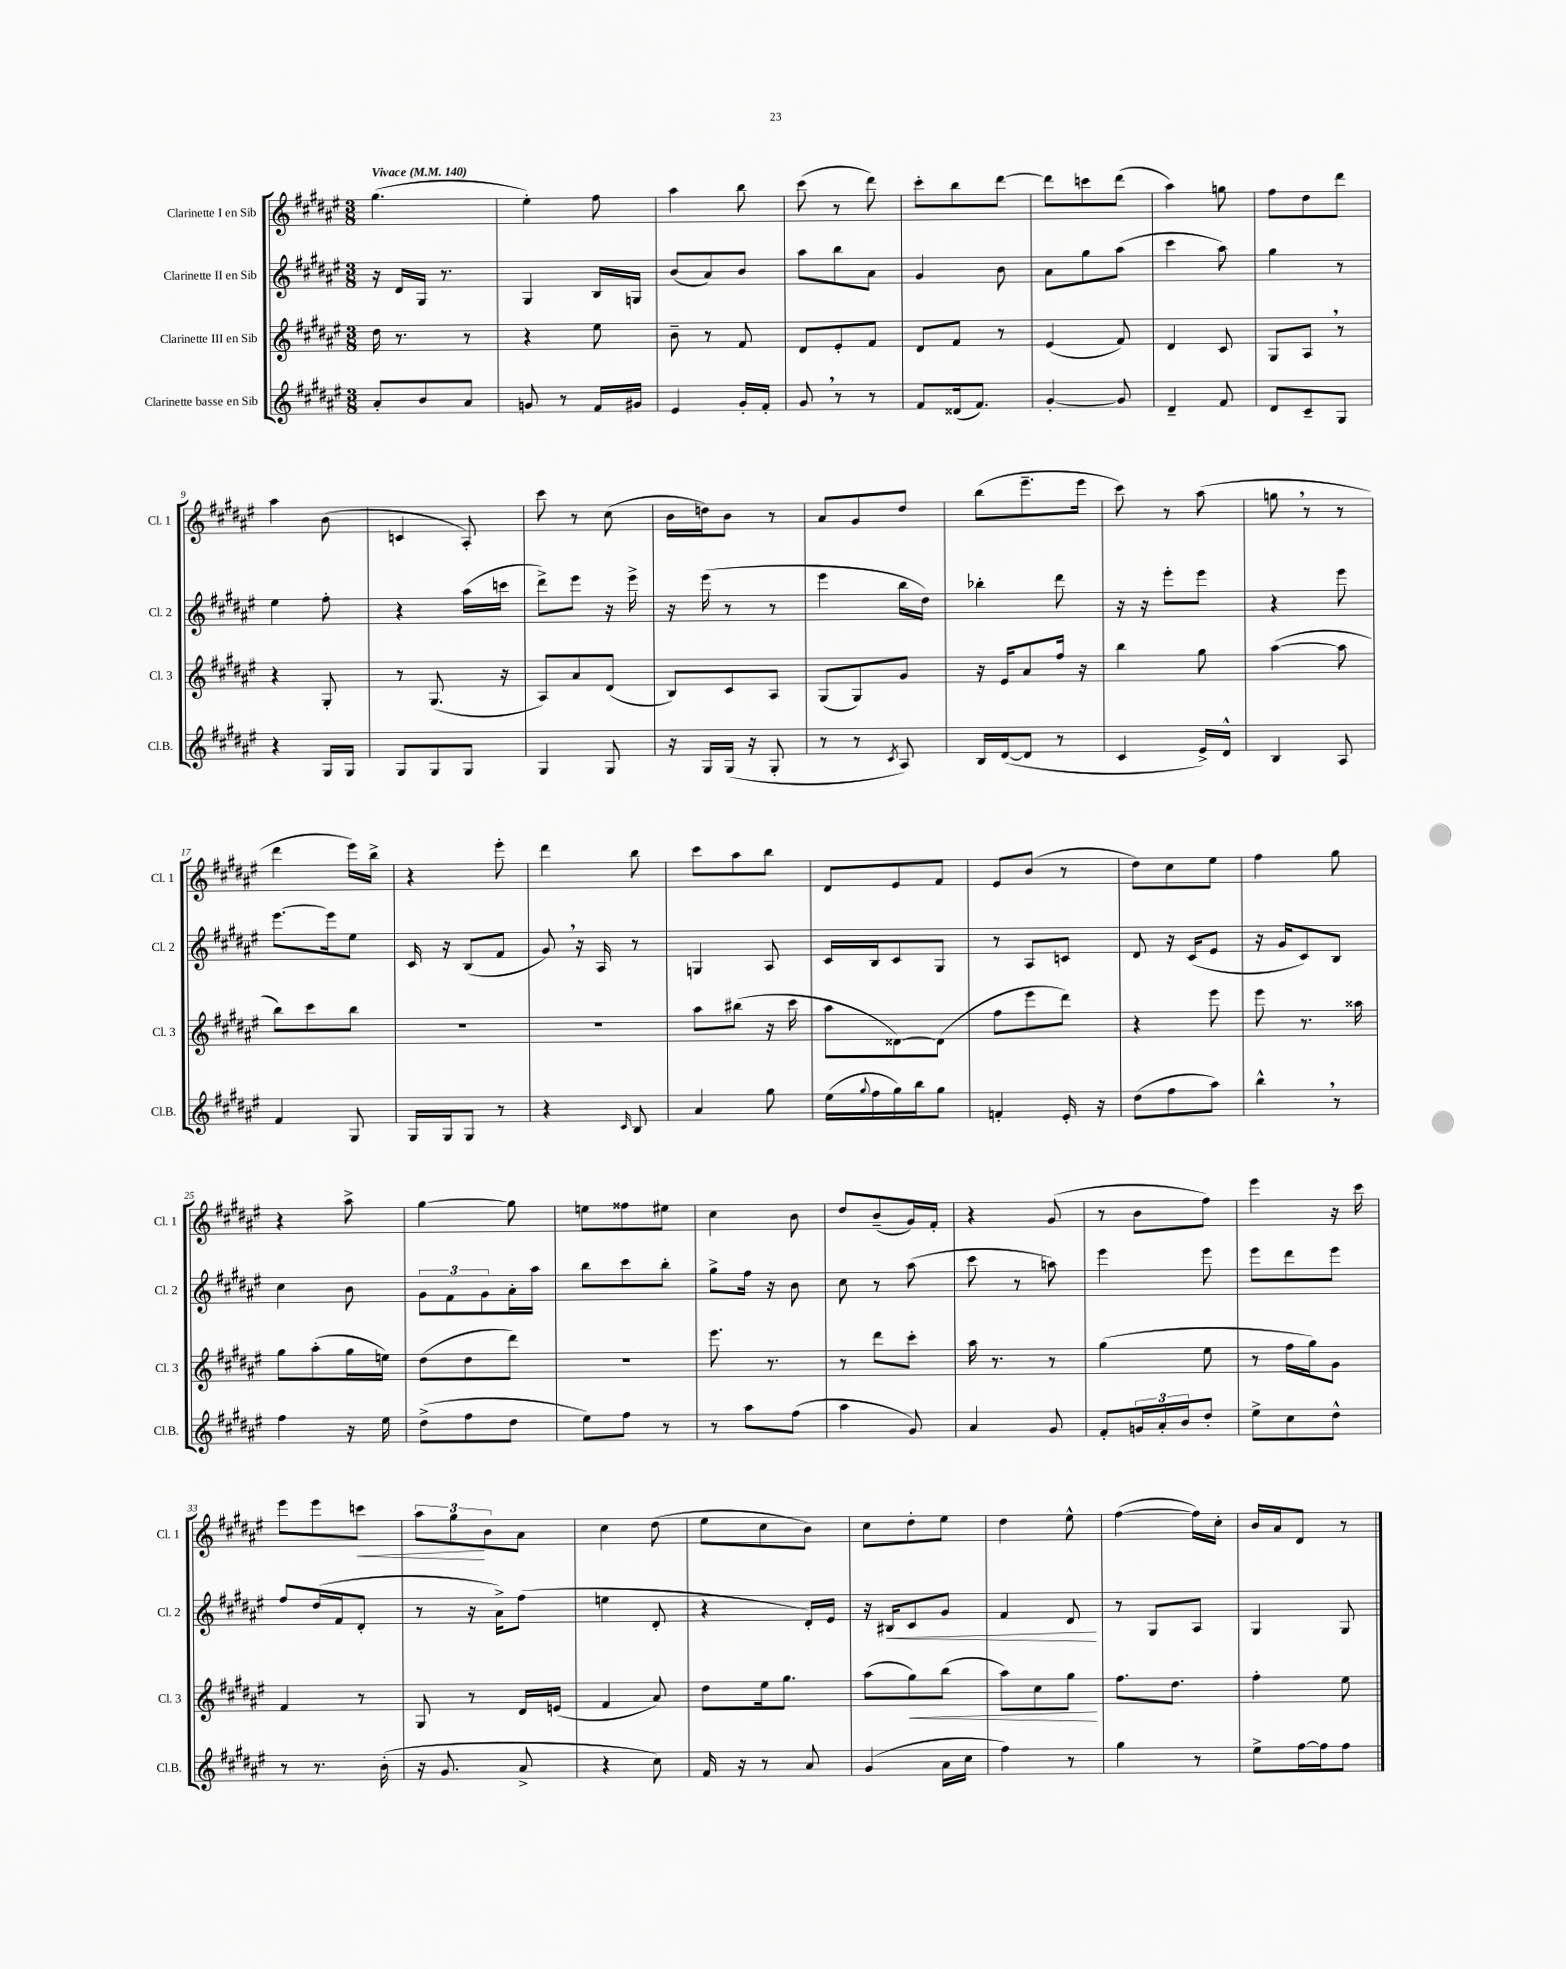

**kern	**kern	**kern	**kern
*staff4	*staff3	*staff2	*staff1
*clefG2	*clefG2	*clefG2	*clefG2
*k[f#c#g#d#a#e#]	*k[f#c#g#d#a#e#]	*k[f#c#g#d#a#e#]	*k[f#c#g#d#a#e#]
*M3/8	*M3/8	*M3/8	*M3/8
*MM140	*MM140	*MM140	*MM140
8a#'/L	16dd#\	16r	(4.gg#\
.	8.r	16d#/LL	.
8b/	.	16G#/JJ	.
.	.	8.r	.
8a#/J	8r	.	.
=	=	=	=
8g/	4r	4G#/	4ee#'\)
8r	.	.	.
16f#/LL	8ee#\	16B/LL	8ff#\
16g#/JJ	.	16G/JJ	.
=	=	=	=
4e#/	8b~\	(8b/L	4aa#\
.	8r	8a#/)	.
16g#'/LL	8f#/	8b/J	8bb\
16f#'/JJ	.	.	.
=	=	=	=
8g#/	8d#/L	8aa#\L	(8ccc#\
8r	8e#'/	8bb\	8r
8r	8f#/J	8a#\J	8ddd#\)
=	=	=	=
8f#/L	8d#/L	4g#/	8ccc#'\L
(16d##/k	8f#/J	.	8bb\
8.f#/J)	.	.	.
.	8r	8b\	[8ddd#\J
=	=	=	=
[4g#'/	(4e#/	8a#\L	8ddd#\]L
.	.	8gg#\	8ccc\
8g#/]	8f#/)	(8aa#\J	(8ddd#\J
=	=	=	=
4d#~/	4d#/	4ccc#\	4aa#\)
8f#/	8c#/	8aa#\)	8gg\
=	=	=	=
8d#/L	8G#/L	4gg#\	8ff#\L
8c#~/	8A#/J	.	8dd#\
8G#/J	8r	8r	8ddd#\J
=	=	=	=
4r	4r	4ee#\	4aa#\
16G#/LL	8G#'/	8ff#'\	(8b\
16G#/JJ	.	.	.
=	=	=	=
8G#/L	8r	4r	4c/
8G#/	(8.G#/	.	.
8G#/J	.	(16aa#\LL	8A#'/)
.	16r	16ccc\JJ	.
=	=	=	=
4G#/	8A#/L)	8ddd#^\L)	8ccc#\
.	8a#/	8eee#\J	8r
8G#/	(8d#/J	16r	(8cc#\
.	.	16eee#^\	.
=	=	=	=
16r	8B/L)	16r	16b\LL
16G#/LL	.	(16eee#\	16dd\J)
(16G#/JJ	8c#/	8r	8b\J
16r	.	.	.
8G#'/	8A#/J	8r	8r
=	=	=	=
8r	(8G#/L	4eee#\	8a#/L
8r	8G#/)	.	8g#/
8qc#/	.	.	.
8A#/)	8g#/J	16bb\LL	8dd#/J
.	.	16dd#\JJ)	.
=	=	=	=
16B/LL	16r	4bb-'\	(8bb\L
([16d#/J	16e#/LK	.	.
8d#/]J	8a#/	.	8.eee#~\
8r	16ff#/Jk	8ddd#\	.
.	16r	.	16eee#\Jk
=	=	=	=
4c#/	4bb\	16r	8ccc#\)
.	.	16r	.
.	.	8eee#'\L	8r
16e#^/LL)	8gg#\	8eee#\J	(8aa#\
16d#^^/JJ	.	.	.
=	=	=	=
4B/	([4aa#\	4r	8gg\
.	.	.	8r
8A#/	8aa#\]	8eee#\	8r
=	=	=	=
4f#/	8bb\L)	[8.eee#\L	4ddd#\
.	8ccc#\	.	.
.	.	16eee#\]k	.
8G#/	8bb\J	8ee#\J	16eee#\LL)
.	.	.	16bb^\JJ
=	=	=	=
16G#/LL	4.r	16c#/	4r
16G#/J	.	16r	.
8G#/J	.	(8B/L	.
8r	.	8f#/J	8eee#'\
=	=	=	=
4r	4.r	8g#/)	4ddd#\
.	.	16r	.
.	.	16A#/	.
16qqc#/	.	.	.
8B/	.	8r	8bb\
=	=	=	=
4a#/	8aa#\L	4G/	8ccc#\L
.	(8bb#\J	.	8aa#\
8gg#\	16r	8A#/	8bb\J
.	16ccc#\	.	.
=	=	=	=
(16ee#\LL	8aa#\L	16c#/LL	8d#/L
8qqgg#/	.	.	.
16ff#\	.	16B/J	.
16gg#\)	[8d##\)	8c#/	8e#/
16bb\J	.	.	.
8gg#\J	(8d##\]J	8G#/J	8f#/J
=	=	=	=
4f'/	8ff#\L	8r	8e#/L
.	8eee#\	8A#/L	(8b/J
16e#'/	8ddd#\J)	8c/J	8r
16r	.	.	.
=	=	=	=
(8dd#\L	4r	8d#/	8dd#\L)
8ff#\	.	16r	8cc#\
.	.	(16c#/LK	.
8aa#\J)	8eee#\	8e#/J	8ee#\J
=	=	=	=
4bb^^\	8eee#\	16r	4ff#\
.	.	16g#/LK	.
.	8.r	8c#/)	.
8r	.	8B/J	8gg#\
.	16aa##\	.	.
=	=	=	=
4ff#\	8gg#\L	4cc#\	4r
.	(8aa#'\	.	.
16r	16gg#\L	8b\	8aa#^\
16ee#\	16ee\JJ)	.	.
=	=	=	=
(8dd#^\L	(8dd#\L	12g#\L	[4gg#\
.	.	12f#\	.
8ff#\	8dd#\	.	.
.	.	12g#\	.
8dd#\J	8ddd#\J)	16a#'\L	8gg#\]
.	.	16aa#\JJ	.
=	=	=	=
8ee#\L)	4.r	8bb\L	8ee\L
8ff#\J	.	8ccc#\	8ff##\
8r	.	8bb'\J	8ee#\J
=	=	=	=
8r	8.eee#\	8gg#^\L	4cc#\
8aa#\L	.	16ff#\Jk	.
.	8.r	16r	.
(8ff#\J	.	8b\	8b\
=	=	=	=
4aa#\	8r	8cc#\	8dd#/L
.	8ddd#\L	8r	(8b~/
8g#/)	8ccc#'\J	(8aa#\	16g#/L)
.	.	.	16f#'/JJ
=	=	=	=
4a#/	16aa#\	8ccc#\	4r
.	8.r	.	.
.	.	8r	.
8g#/	8r	8aa\)	(8g#/
=	=	=	=
8f#'/L	(4gg#\	4eee#\	8r
24g/L	.	.	8b\L
24a#'/	.	.	.
24b/J	.	.	.
8dd#'/J	8ee#\	8eee#\	8ff#\J)
=	=	=	=
8ee#^\L	8r	8eee#\L	4eee#\
8cc#\	16ff#\LL	8ddd#\	.
.	16gg#\J)	.	.
8dd#^^\J	8g#\J	8eee#\J	16r
.	.	.	16ccc#\
=	=	=	=
8r	4f#/	8ff#/L	8eee#\L
8.r	.	(16dd#/L	8eee#\
.	.	16f#/J	.
.	8r	8d#'/J	8ccc\J
(16b'\	.	.	.
=	=	=	=
16r	8G#/	8r	12aa#\L
8.g#/	.	.	.
.	.	.	12gg#\
.	8r	16r	.
.	.	.	12b\
.	.	16a#^\LK)	.
8a#^/	16d#/LL	(8ff#\J	8a#\J
.	(16e/JJ	.	.
=	=	=	=
4r	4f#/	4ee\	4cc#\
8cc#\)	8a#/)	8d#'/	(8dd#\
=	=	=	=
16f#/	8dd#\L	4r	8ee#\L
16r	.	.	.
8r	16ee#\k	.	8cc#\
.	8.gg#\J	.	.
8a#/	.	16d#'/LL)	8b\J)
.	.	16e#/JJ	.
=	=	=	=
(4g#/	(8aa#\L	16r	8cc#\L
.	.	16B#/LK	.
.	8gg#\)	8c#/	8dd#'\
16a#\LL	(8bb\J	8g#/J	8ee#\J
16cc#\JJ	.	.	.
=	=	=	=
4ff#\)	8aa#\L)	4f#/	4dd#\
.	8cc#\	.	.
8r	8gg#\J	8d#/	8ee#^^\
=	=	=	=
4gg#\	8.ff#\L	8r	([4ff#\
.	.	8G#/L	.
.	8.dd#\J	.	.
8r	.	8A#/J	16ff#\]LL)
.	.	.	16cc#'\JJ
=	=	=	=
8ee#^\L	4ff#'\	4G#/	16b/LL
.	.	.	16a#/J
[16ff#\L	.	.	8d#/J
16ff#\]J	.	.	.
8ff#\J	8ee#\	8G#/	8r
==	==	==	==
*-	*-	*-	*-
